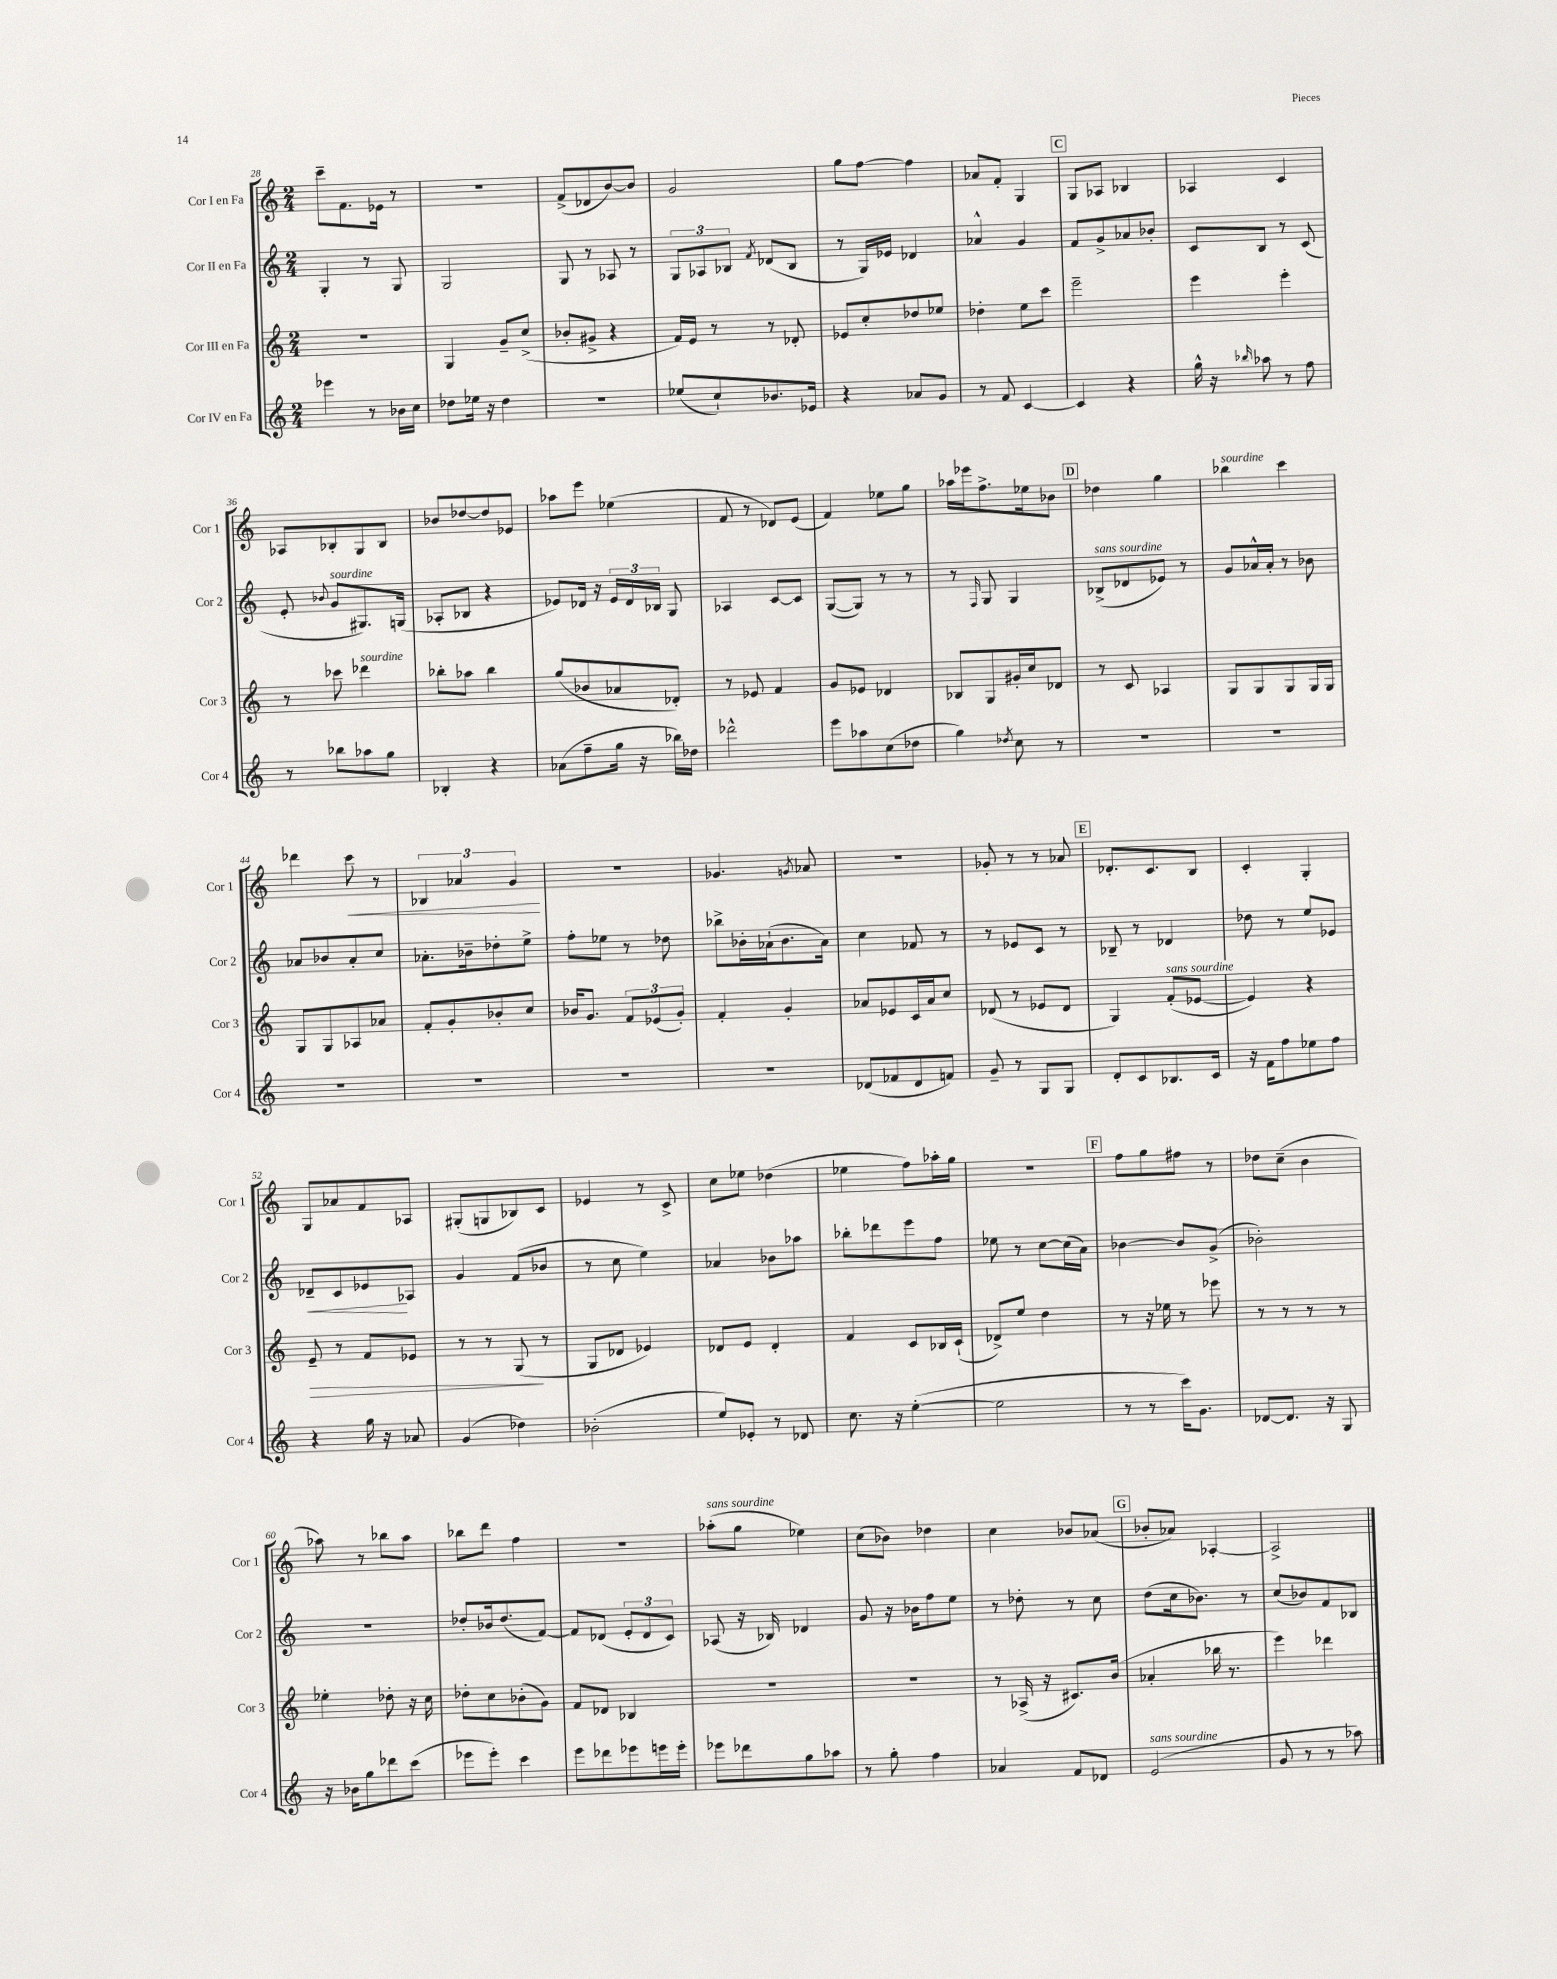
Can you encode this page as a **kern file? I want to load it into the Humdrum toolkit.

**kern	**kern	**kern	**kern
*staff4	*staff3	*staff2	*staff1
*clefG2	*clefG2	*clefG2	*clefG2
*k[]	*k[]	*k[]	*k[]
*M2/4	*M2/4	*M2/4	*M2/4
4eee-	2r	4G'	8ccc~
.	.	.	8.f
8r	.	8r	.
.	.	.	16e-
16b-	.	8G	8r
16cc	.	.	.
=	=	=	=
8dd-	4G	2G	2r
16ee-	.	.	.
16r	.	.	.
4dd-	8g~	.	.
.	(8cc^	.	.
=	=	=	=
2r	8b-'	8G	(8f^
.	8g#^	8r	8d-
.	4r	8A-	[8b)
.	.	8r	8b]
=	=	=	=
(8ee-	16f)	12G	2g
.	16e	.	.
.	.	12A-	.
8cc`)	8r	.	.
.	.	12B-	.
.	.	8qf	.
8.b-	8r	(8d-	.
.	8d-'	8B-	.
16e-	.	.	.
=	=	=	=
4r	8e-	8r	8gg
.	8cc'	16G)	[8ff
.	.	16e-	.
8a-	8dd-	4d-	4ff]
8g	8ee-	.	.
=	=	=	=
8r	4dd-'	4a-^^	8a-
8f	.	.	8f'
[4c	8ee	4g	4G
.	8ccc	.	.
=	=	=	=
4c]	2eee~	8f	8G
.	.	8g^	8A-
4r	.	8a-	4B-
.	.	8b-'	.
=	=	=	=
16gg^^	4eee	8c	4A-
16r	.	.	.
16qqbb-	.	.	.
8aa-	.	8B	.
8r	4eee'	8r	4c
8ff	.	(8c	.
=	=	=	=
8r	8r	8e'	8A-
.	.	8qqb-	.
8bb-	8ccc-	8g	8B-'
8aa-	4ddd-	8.G#)	8G
8gg	.	.	8B-
.	.	(16G	.
=	=	=	=
4B-'	8bb-'	8A-'	8b-
.	8aa-	8B-	[8dd-
4r	4bb-	4r	8dd-]
.	.	.	8e-
=	=	=	=
(8a-	(8gg	8e-)	8aa-
8ff~	8b-	16d-	8eee
.	.	16r	.
16gg	8a-	24e-	(4ee-
.	.	24d-	.
16r	.	.	.
.	.	24B-	.
16bb-)	8d-')	8G	.
16dd-	.	.	.
=	=	=	=
2ddd-^^	8r	4A-	8f
.	8e-	.	8r
.	4f	[8c	8d-)
.	.	8c]	(8e
=	=	=	=
8eee	8g	([8G	4f)
8aa-	8e-	8G])	.
(8cc	4d-	8r	8ee-
8dd-	.	8r	8gg
=	=	=	=
4gg)	8B-	8r	16aa-
.	.	.	16eee-
.	.	16qqF	.
.	8G	8G	8.ff^
8qdd-	.	.	.
8cc	16g#'	4G	.
.	16cc	.	16ee-
8r	8d-	.	8b-
=	=	=	=
2r	8r	(8B-^	4dd-
.	8c	8d-	.
.	4A-	8e-)	4gg
.	.	8r	.
=	=	=	=
2r	8G	8g	4bb-
.	8G	16a-^^	.
.	.	16a-'	.
.	8G	8r	4ccc
.	16G	8b-	.
.	16G	.	.
=	=	=	=
2r	8G	8a-	4ddd-
.	8G	8b-	.
.	8A-	8a-'	8ccc
.	8a-	8cc	8r
=	=	=	=
2r	8f'	8.a-'	6B-
.	8g'	.	.
.	.	.	6a-
.	.	16b-~	.
.	8b-'	8dd-'	.
.	.	.	6g
.	8cc	8ee^	.
=	=	=	=
2r	16b-	8ff'	2r
.	8.g	.	.
.	.	8ee-	.
.	12f	8r	.
.	(12e-	.	.
.	.	8dd-	.
.	12g')	.	.
=	=	=	=
2r	4f'	8bb-^	4.g-
.	.	16b-'	.
.	.	(16a-`	.
.	4g'	8.b-	.
.	.	.	8qg
.	.	.	8a-
.	.	16a-)	.
=	=	=	=
(8d-	8a-	4cc	2r
8f-	8e-	.	.
8d-	16c	8f-	.
.	16a-	.	.
8f)	8cc	8r	.
=	=	=	=
8g~	(8d-	8r	8g-'
8r	8r	8e-	8r
8G	8e-	8c	8r
8G	8d-	8r	8a-
=	=	=	=
8d'	4G)	8B-~	8.d-'
8c	.	8r	.
.	.	.	8.c
8.B-	(8f'	4d-	.
.	[8e-	.	8B
16c	.	.	.
=	=	=	=
16r	4e-])	8dd-	4c'
16f	.	.	.
8ff	.	8r	.
8ee-	4r	8ee	4G'
8ff	.	8e-	.
=	=	=	=
4r	8e~	8d-~	8G
.	8r	8c	8a-
16gg	8f	8e-	8f
16r	.	.	.
8a-	8e-	8A-	8A-
=	=	=	=
(4g	8r	4g	(8G#'
.	8r	.	8G
4dd-)	(8G	(8f	8B-)
.	8r	8b-	8c
=	=	=	=
(2b-'	8G	8r	4e-
.	8d-	8cc	.
.	4e-)	4ee)	8r
.	.	.	8c^
=	=	=	=
8ee)	8d-	4a-	8cc
8e-'	8e	.	8ee-
8r	4d-'	8b-	(4dd-
8d-	.	8aa-	.
=	=	=	=
8.cc	4f	8bb-'	4ee-
.	.	8ddd-	.
16r	.	.	.
([4ee'	8c	8eee	8ff)
.	16B-	8ff	16aa-'
.	(16c`	.	16gg
=	=	=	=
2ee]	8d-^)	8ee-	2r
.	8ee	8r	.
.	4dd	[8cc	.
.	.	(16cc]	.
.	.	16a)	.
=	=	=	=
8r	8r	[4b-	8ff
8r	16r	.	8gg
.	16ee-	.	.
16ccc)	8r	8b-]	8ff#
8.g	.	.	.
.	8eee-	(8g^	8r
=	=	=	=
[8d-	8r	2b-')	8dd-
8.d-]	8r	.	(8cc~
.	8r	.	4b
16r	.	.	.
8G	8r	.	.
=	=	=	=
16r	4ee-'	2r	8aa-)
16b-	.	.	.
8gg	.	.	8r
8ddd-	8dd-'	.	8bb-
(8ccc	16r	.	8aa-
.	16cc	.	.
=	=	=	=
8eee-	8dd-'	8dd-'	8bb-
8eee-')	8cc	16b-	8ddd
.	.	(8.dd-	.
4ccc	(8b-'	.	4ff
.	8g)	[8f)	.
=	=	=	=
8eee	8f	8f]	2r
8ddd-	8d-	(8d-	.
8eee-	4B-	12e'	.
.	.	12d-	.
16eee	.	.	.
.	.	12c)	.
16eee'	.	.	.
=	=	=	=
8eee-	2r	(8A-	(8aa-'
8ddd-	.	16r	8gg
.	.	16B-)	.
8gg	.	4d-	4ee-)
8aa-	.	.	.
=	=	=	=
8r	2r	8g	(8cc
8gg'	.	16r	8b-)
.	.	16b-	.
4ff	.	8ff	4dd-
.	.	8ee	.
=	=	=	=
4a-	8r	8r	4cc
.	(16A-^	8dd-'	.
.	16r	.	.
8f	8.c#)	8r	8b-
8d-	.	8cc	(8a-
.	(16b	.	.
=	=	=	=
(2e	4a-'	(8dd	8b-'
.	.	16cc	8a-)
.	.	8.b-)	.
.	16bb-	.	[4A-'
.	8.r	.	.
.	.	8r	.
=	=	=	=
8g	4eee)	(8cc	2A-^]
8r	.	8b-)	.
8r	4ddd-	8f	.
8aa-)	.	8B-	.
==	==	==	==
*-	*-	*-	*-
